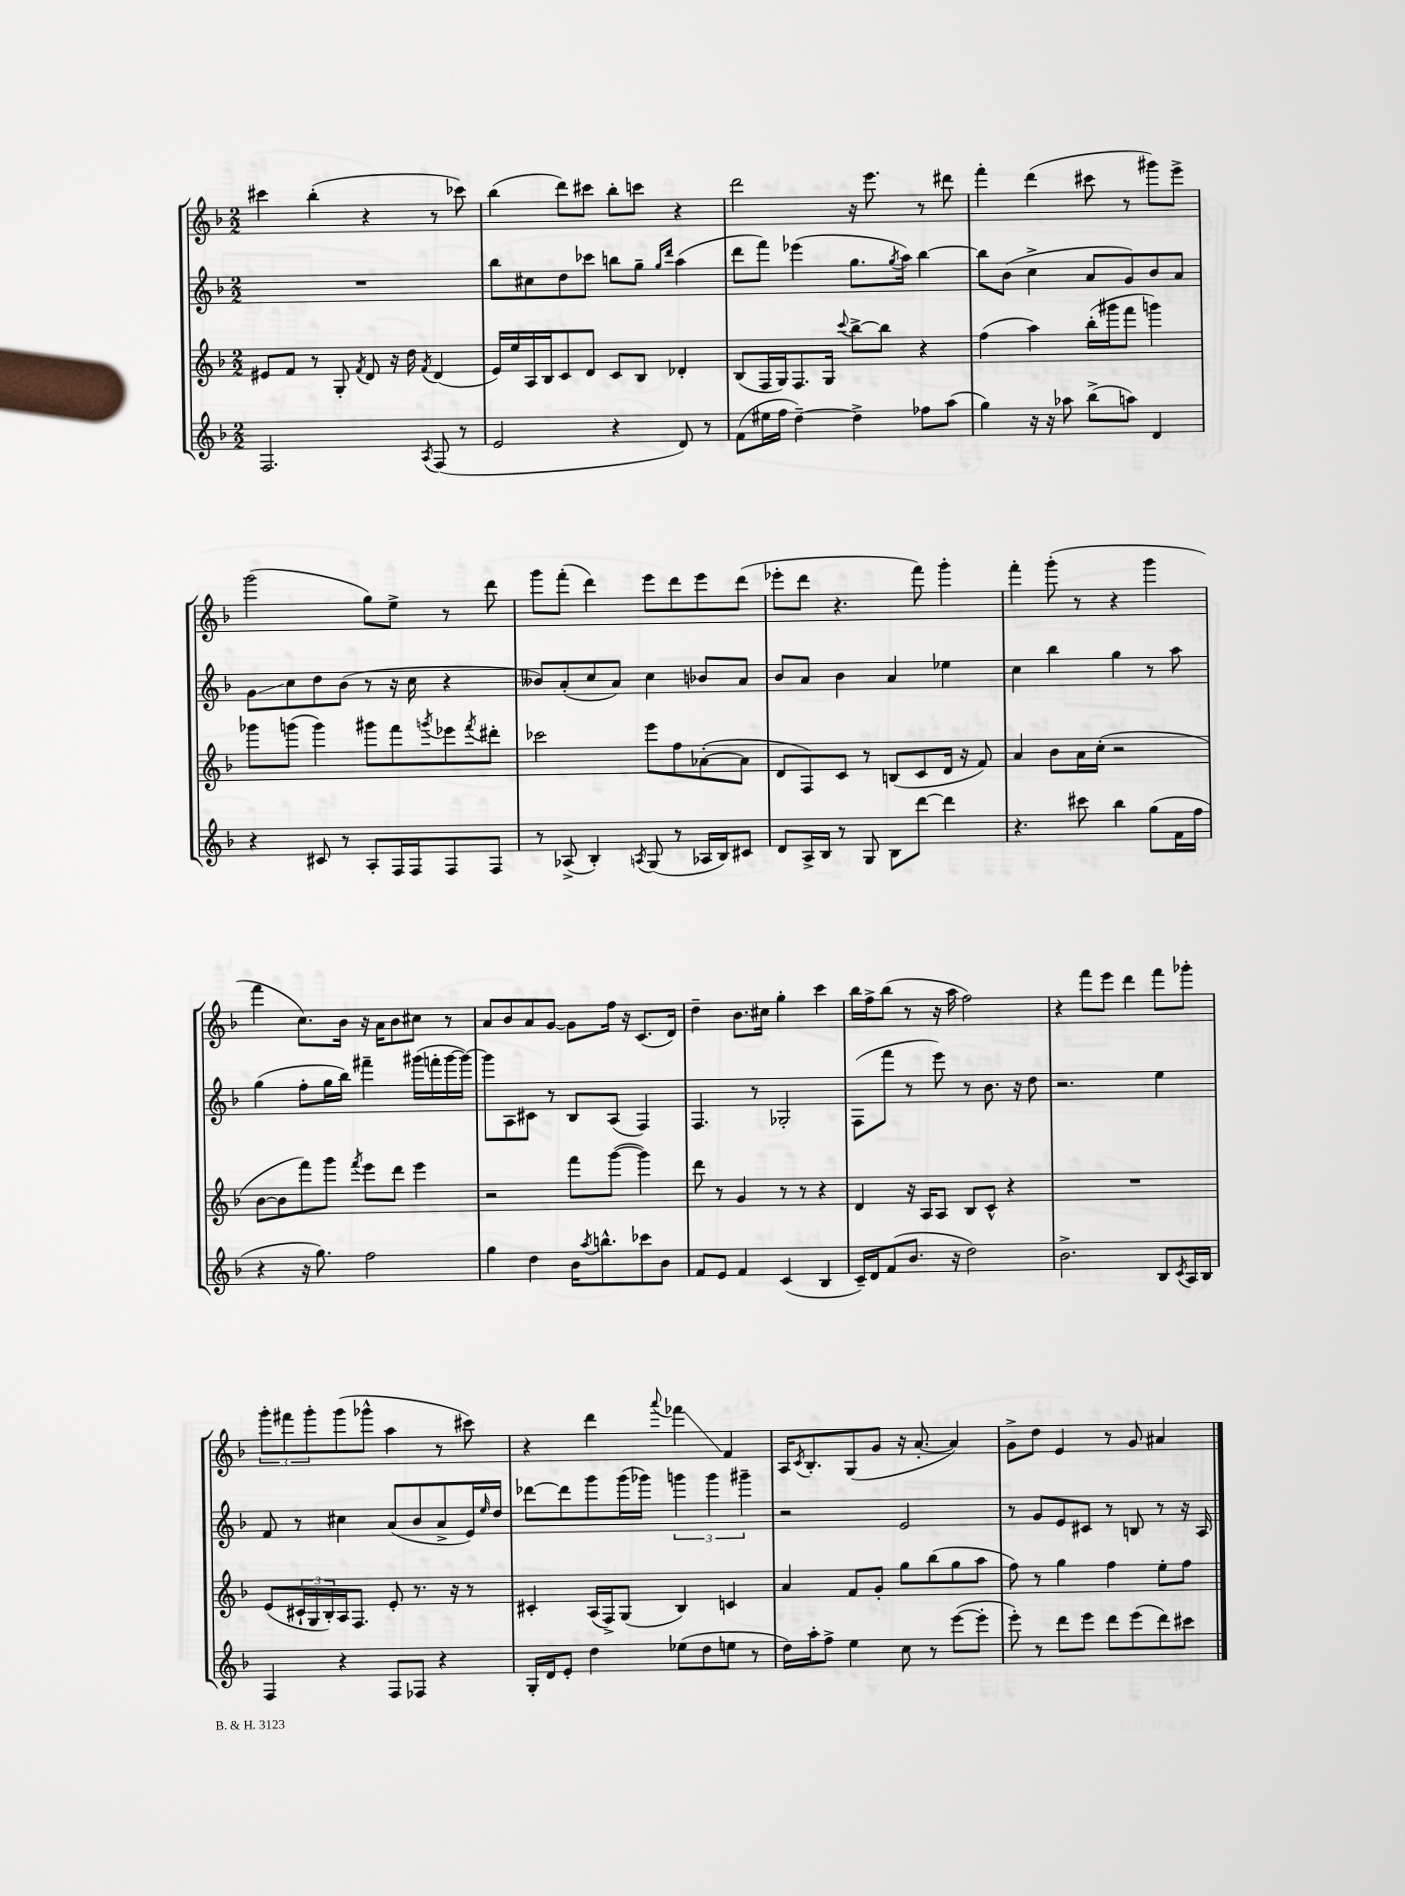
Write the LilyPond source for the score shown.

<<
\new StaffGroup <<
\new Staff = "s0" {
    \clef treble \key f \major \numericTimeSignature \time 2/2
    cis'''4 bes''4-.( r4 r8 ces'''8) |
    bes''4( d'''8) cis'''8 bes''8-. c'''8 r4 |
    d'''2 r16 e'''8. r8 dis'''8 |
    f'''4-. d'''4( cis'''8 r8 gis'''8) e'''8-> |
    g'''2( g''8) e''8-> r8 d'''8 |
    g'''8 f'''8-.( d'''4) e'''8 d'''8 e'''8 d'''8( |
    ees'''8-. d'''8 r4. f'''8) g'''4-. |
    f'''4-. g'''8-.( r8 r4 g'''4 |
    f'''4 c''8.) bes'16 r16 a'16 bes'8 cis''8 r8 |
    a'8 bes'8 a'8 g'8~ g'8 f''16 r16 c'8.( d'16) |
    d''4-- bes'8. cis''16 g''4-. c'''4 |
    bes''16 f''16-> bes''8( r8 r16 a''16 f''2) |
    r4 f'''8 e'''8 d'''4 f'''8 ges'''8-. |
    \tuplet 3/2 { g'''8-. fis'''8 g'''8-. } g'''8( ges'''8-^ a''4 r8 cis'''8) |
    r4 d'''4 \appoggiatura { a'''8 } fes'''4\glissando f'4 |
    a16 \acciaccatura { c'8 } bes8.-. g8( g'8 r16 a'8.~-. a'4) |
    g'8-> d''8 e'4 r8 g'8 ais'4 \bar "|." |
}
\new Staff = "s1" {
    \clef treble \key f \major \numericTimeSignature \time 2/2
    R1 |
    bes''8 cis''8 d''8 ces'''8 b''8 g''8-- \grace { g''16 d'''16 } a''4( |
    d'''8 f'''8) ees'''4( g''8. \acciaccatura { g''8 } a''16) bes''4~ |
    bes''8 bes'8( c''4-> a'8 g'8) bes'8 a'8 |
    g'8\glissando c''8 d''8 bes'8( r8 r16 c''16 r4 |
    beses'8) a'8-.( c''8 a'8) c''4 bes'8 a'8 |
    bes'8 a'8 bes'4 a'4 ees''4 |
    c''4 bes''4 g''4 r8 a''8 |
    g''4( f''8-. g''16 bes''16) fis'''4-- gis'''16( f'''16-. gis'''16~ gis'''16~) |
    gis'''8 a8 cis'8 r8 bes8 a8( f4) |
    f4. r8 ges2-. |
    f8( f'''8 r8 e'''8) r8 bes'8. r16 d''8 |
    r2. e''4 |
    f'8 r8 cis''4 a'8( bes'8 a'8-> e'16) \grace { e''16 } d''16 |
    des'''8~ des'''8 g'''8 g'''16( ges'''16) \tuplet 3/2 { g'''4 g'''4 gis'''4-- } |
    r2 e'2 |
    r8 g'8 e'8 cis'8 r8 b8 r8 r16 a16 \bar "|." |
}
\new Staff = "s2" {
    \clef treble \key f \major \numericTimeSignature \time 2/2
    eis'8 f'8 r8 g8-. \acciaccatura { f'8 } d'8 r16 d''16 \acciaccatura { f'8 } d'4( |
    e'16) e''16 a16 bes16 c'8 d'8 c'8 bes8 des'4-. |
    bes8( f16 g16) f8. g16 \appoggiatura { c'''8 } bes''8~-> bes''8 r4 |
    f''4( a''4) bes''16-.( gis'''16 f'''8 g'''4) |
    ges'''8 g'''8( g'''4) gis'''8 f'''8 \acciaccatura { g'''8 } ees'''8 \acciaccatura { f'''8 } dis'''8-. |
    ces'''2 e'''8 f''8 aes'8~-.( aes'8 |
    d'8 f8) c'8 r8 b8( c'8 d'16 r16 f'8) |
    a'4 bes'8 a'16 c''16-.( r2 |
    bes'8~ bes'8 f'''8) g'''8 \acciaccatura { f'''8 } e'''8 d'''8 e'''4 |
    r2 f'''8 g'''8~( g'''4) |
    d'''8 r8 g'4 r8 r8 r4 |
    d'4 r16 a16 a8 bes8 c'8-^ r4 |
    R1 |
    e'8( \tuplet 3/2 { cis'16-! g16 bes16-.) } a16 f8. e'8-. r8. r16 r8 |
    cis'4-. a16( f16->) g8( bes4) c'4 |
    a'4 f'8 g'8-. g''8 bes''8( g''8 a''8 |
    f''8) r8 g''4 f''4 e''8-. f''8 \bar "|." |
}
\new Staff = "s3" {
    \clef treble \key f \major \numericTimeSignature \time 2/2
    f2. \acciaccatura { a8 } f8( r8 |
    e'2 r4 d'8) r8 |
    f'8( eis''16 f''16 d''4~--) d''4-> fes''8 a''8( |
    g''4) r16 r16 aes''8 bes''8->( a''8) d'4 |
    r4 cis'8 r8 a8-. f16 f16 f8 f8 |
    r8 aes8->( bes4-.) \acciaccatura { a8 } g8( r8 aes16 bes16) cis'8 |
    d'8 a16-> bes16 r8 g8 bes8 d'''8~ d'''4 |
    r4. cis'''8 bes''4 g''8( f'16 f''16 |
    r4 r16 g''8.) f''2 |
    g''4 d''4 bes'16 \acciaccatura { a''8 } b''8.-^ ces'''8 bes'8 |
    f'8 e'8 f'4 c'4( bes4 |
    c'16--) d'16 f'8( bes'8. r16 d''2) |
    bes'2.-> bes8 \acciaccatura { c'8 } a16 bes16 |
    f4 r4 f8 fes8 r4 |
    g16-. d'16 e'8-. d''4 ees''8( d''8 e''8 r8 |
    d''16) a''16-. f''8-> e''4 c''8 r8 e'''8~( e'''8-. |
    e'''8-.) r8 d'''8 e'''8 d'''8 e'''8( d'''8) cis'''8 \bar "|." |
}
>>
>>
\layout { \context { \Score \remove "Bar_number_engraver" } }
